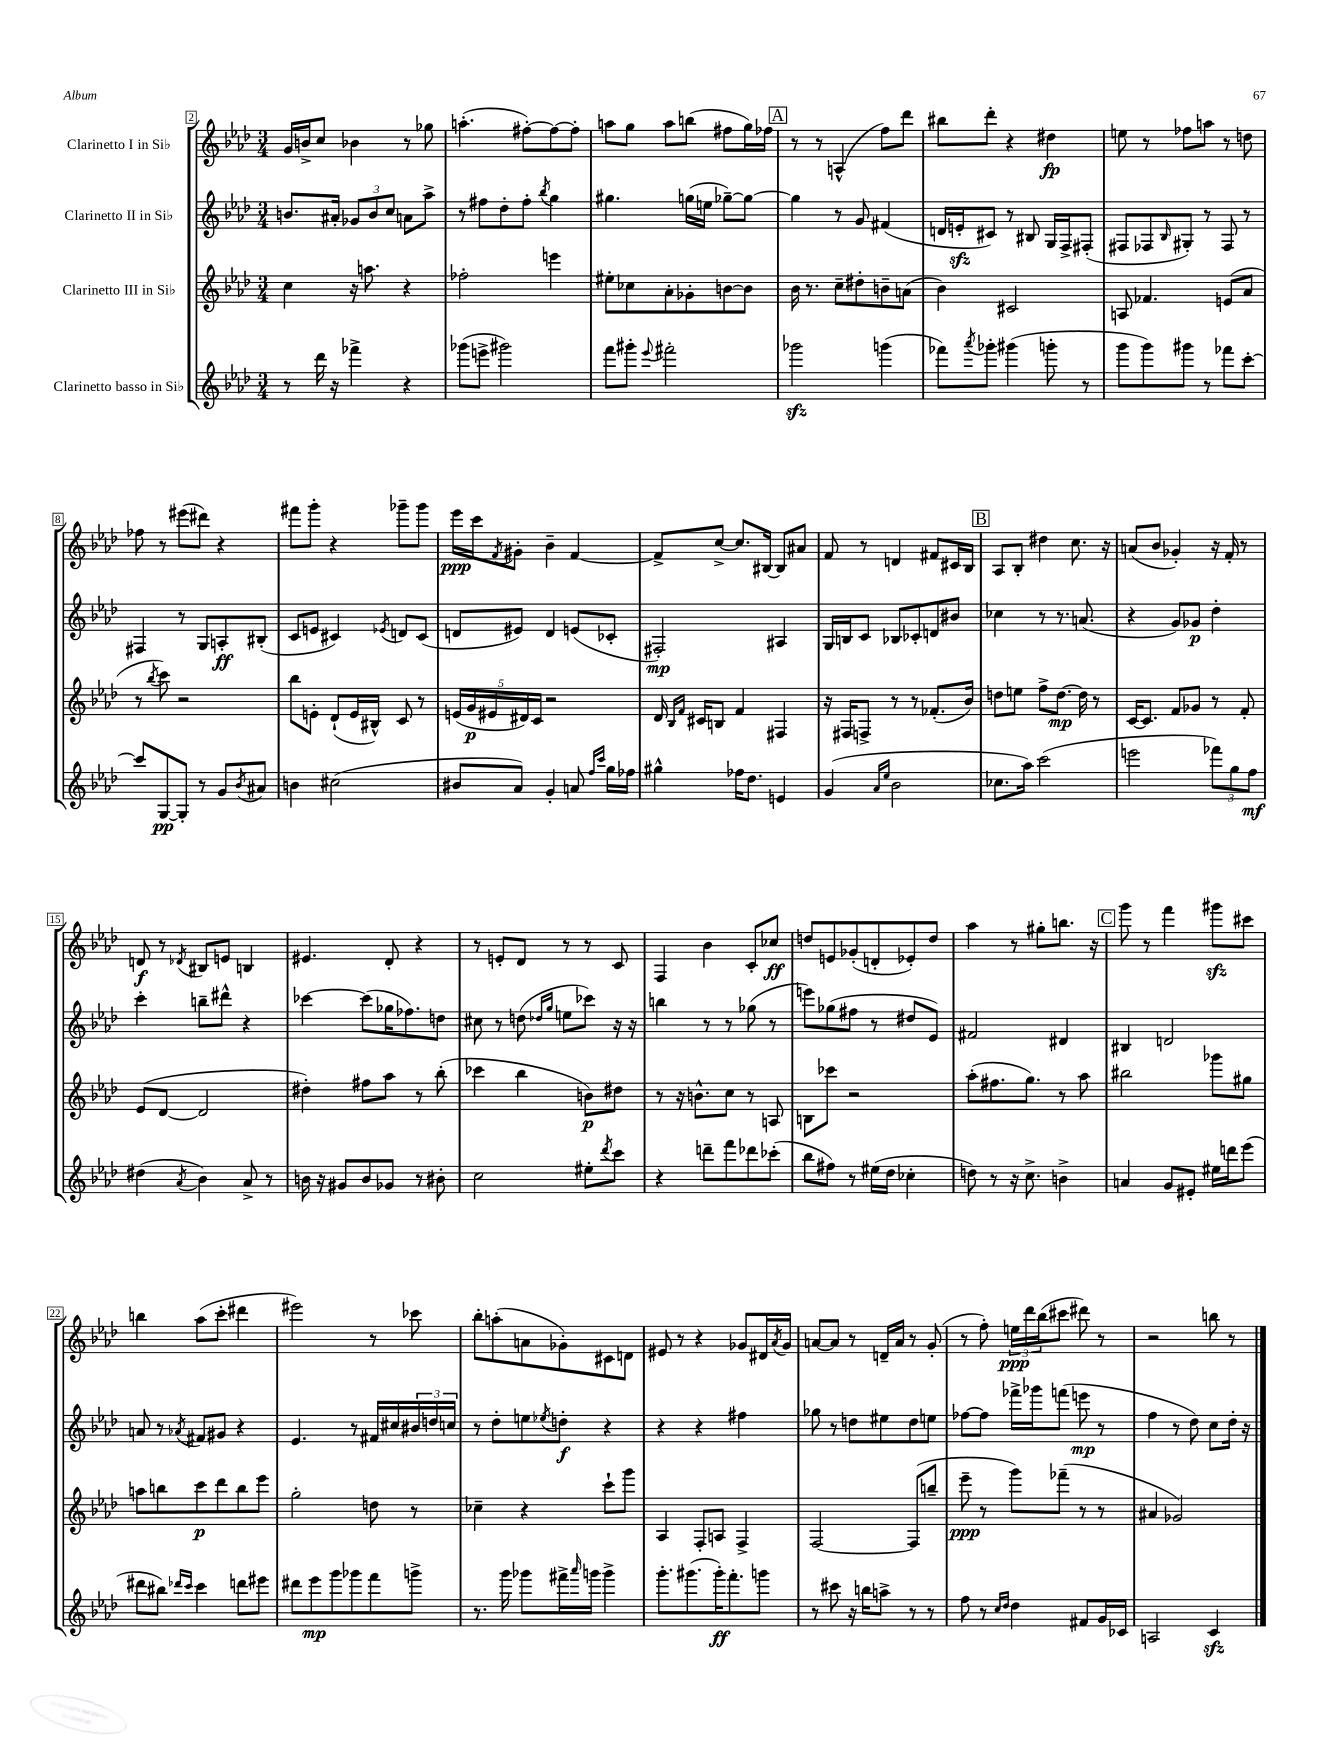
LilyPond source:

<<
\new StaffGroup <<
\new Staff = "s0" \with { instrumentName = "Clarinetto I in Sib" } {
    \clef treble \key aes \major \numericTimeSignature \time 3/4
    g'16 b'16-> c''8 bes'4 r8 ges''8 |
    a''4.-.( fis''8~-.) fis''8~ fis''8-. |
    a''8 g''8 a''8 b''8( fis''8 g''16) fes''16 |
    \mark \markup { \box "A" } r8 r8 a4-^( f''8) des'''8 |
    bis''8 des'''8-. r4 dis''4\fp |
    e''8 r8 fes''8 a''8 r8 d''8 |
    fes''8 r8 eis'''8( dis'''8) r4 |
    fis'''8 g'''8-. r4 ges'''8-- ges'''8 |
    ees'''16\ppp c'''16 \acciaccatura { f'8 } gis'8-. bes'4-- f'4~ |
    f'8-> c''8~-> c''8. bis16~ bis8 ais'8 |
    f'8 r8 d'4 fis'8 cis'16 bes16 |
    \mark \markup { \box "B" } aes8 bes8-. dis''4 c''8. r16 |
    a'8( bes'8 ges'4-.) r16 f'16-. r8 |
    d'8\f r8 \acciaccatura { des'8 } bis8 e'8 b4 |
    eis'4. des'8-. r4 |
    r8 e'8-. des'8 r8 r8 c'8 |
    f4 bes'4 c'8-. ces''8\ff |
    d''8 e'8 ges'8-.( d'8-. ees'8-.) d''8 |
    aes''4 r8 gis''8-. b''8. r16 |
    \mark \markup { \box "C" } g'''8 r8 f'''4 gis'''8\sfz cis'''8 |
    b''4 aes''8( c'''8-. dis'''4 |
    eis'''2) r8 ces'''8 |
    bes''8-. a''8-.( a'8 ges'8-.) cis'8 d'8 |
    eis'8 r8 r4 ges'8 dis'16 \acciaccatura { aes'8 } ges'16 |
    a'8~ a'8 r8 d'16-- a'16 r8 g'8-.( |
    r8 f''8-.) \tuplet 3/2 { e''16\ppp des'''16 bes''16( } cis'''8 dis'''8) r8 |
    r2 b''8 r8 \bar "|." |
}
\new Staff = "s1" \with { instrumentName = "Clarinetto II in Sib" } {
    \clef treble \key aes \major \numericTimeSignature \time 3/4
    b'8. ais'16-. \tuplet 3/2 { ges'8 b'8 c''8 } a'8 aes''8-> |
    r8 fis''8 des''8-. fis''8-. \acciaccatura { bes''8 } g''4 |
    gis''4. g''16( e''16 ges''8~--) ges''8~ |
    \mark \markup { \box "A" } ges''4 r8 g'8 fis'4( |
    d'16 e'16-.\sfz cis'8) r8 bis8 g16 f16-> fis8-.( |
    fis8 fes8 \grace { bes16 } gis8-.) r8 fes8 r8 |
    fis4 r8 g8 a8-.\ff bis8-.( |
    c'8 e'8 cis'4) \acciaccatura { ees'8 } d'8 cis'8( |
    d'8 eis'8) d'4 e'8( ces'8-. |
    fis2-.\mp) ais4 |
    g16 b16 c'8 bes8 ces'8-. d'8 bis'8 |
    \mark \markup { \box "B" } ces''4 r8 r8. a'8.( |
    r4 g'8) ges'8\p des''4-. |
    c'''4-. b''8-- dis'''8-^ r4 |
    ces'''4~ ces'''8( ges''16 fes''8.) d''8 |
    cis''8 r8 d''8( \grace { des''16 g''16 } e''8 ces'''8) r16 r16 |
    b''4 r8 r8 ges''8( r8 |
    e'''8) ges''8( fis''8 r8 dis''8 ees'8) |
    fis'2 dis'4 |
    \mark \markup { \box "C" } bis4 d'2 |
    a'8 r8 \acciaccatura { aes'8 } fis'8 gis'8 r4 |
    ees'4. r8 fis'16 cis''16 \tuplet 3/2 { bis'16 d''16 c''16 } |
    r8 des''8-. e''8 \acciaccatura { ees''8 } d''8-.\f r4 |
    r4 r4 fis''4 |
    ges''8 r8 d''8 eis''8 d''8 e''8 |
    fes''8~ fes''8 fes'''16-> ges'''16 f'''8( e'''8\mp r8 |
    f''4 r8 des''8) c''8 des''16-. r16 \bar "|." |
}
\new Staff = "s2" \with { instrumentName = "Clarinetto III in Sib" } {
    \clef treble \key aes \major \numericTimeSignature \time 3/4
    c''4 r16 a''8. r4 |
    fes''2-. e'''4 |
    eis''8-. ces''8 aes'8-. ges'8-. b'8~ b'8 |
    \mark \markup { \box "A" } bes'16 r8. c''8-- dis''8-. b'8-- a'8( |
    bes'4) cis'2 |
    a8 fes'4. e'8( aes'8 |
    r8 \acciaccatura { bes''8 } c'''8) r2 |
    bes''8 e'8-. des'8-!( e'16 bis16-^) c'8 r8 |
    \tuplet 5/4 { e'16( g'16\p eis'16 dis'16) c'16 } r2 |
    des'16 \grace { bes16 f'16 } cis'16 b8 f'4 fis4 |
    r16 fis16 f8-> r8 r8 fes'8.-.( bes'16) |
    \mark \markup { \box "B" } d''8 e''8 f''8-> d''8.~\mp d''16 r8 |
    c'16~ c'8. f'8 ges'8 r8 f'8-. |
    ees'8( des'8~ des'2 |
    dis''4-.) fis''8 aes''8 r8 bes''8-.( |
    ces'''4 bes''4 b'8\p) dis''8 |
    r8 r16 b'8.-^ c''8 r8 a8 |
    b8 ces'''8 r2 |
    aes''8-.( fis''8. g''8.) r8 aes''8 |
    \mark \markup { \box "C" } bis''2 ges'''8 gis''8 |
    a''8 b''8 c'''8\p des'''8 b''8 ees'''8 |
    g''2-. d''8 r8 |
    ces''4-- r4 c'''8-! g'''8 |
    aes4 f8-. a8 f4-> |
    f2~ f8( b''8-- |
    ees'''8--\ppp r8 g'''8) fes'''8--( r8 r8 |
    ais'4 ges'2) \bar "|." |
}
\new Staff = "s3" \with { instrumentName = "Clarinetto basso in Sib" } {
    \clef treble \key aes \major \numericTimeSignature \time 3/4
    r8 des'''16 r16 fes'''4-> r4 |
    ges'''8( e'''8-> gis'''2) |
    f'''8 gis'''8-. \appoggiatura { ees'''8 } fis'''2-. |
    \mark \markup { \box "A" } ges'''2\sfz g'''4( |
    fes'''8) \acciaccatura { aes'''8 } ges'''8-. gis'''4( g'''8-. r8 |
    g'''8 g'''8) gis'''8 r8 fes'''8 c'''8~-. |
    c'''8 g8~\pp g8-. r8 g'8 \acciaccatura { bes'8 } ais'8 |
    b'4 cis''2( |
    bis'8 aes'8) g'4-. a'8 \grace { f''16 c'''16 } g''16 fes''16 |
    gis''4-^ fes''16 des''8. e'4 |
    g'4( \grace { aes'16 ees''16 } bes'2 |
    \mark \markup { \box "B" } ces''8. aes''16) c'''2( |
    e'''2 \tuplet 3/2 { fes'''8) g''8 f''8\mf } |
    dis''4( \acciaccatura { aes'8 } bes'4) aes'8-> r8 |
    b'16 r16 gis'8 b'8 ges'8 r8 bis'8-. |
    c''2 eis''8-. \acciaccatura { des'''8 } c'''8 |
    r4 d'''8-- f'''8 des'''8 ces'''8-.( |
    bes''8 fis''8) r8 eis''16( des''16 ces''4-. |
    d''8) r8 r16 c''8.-> b'4-> |
    \mark \markup { \box "C" } a'4 g'8 eis'8-. eis''16 d'''16 ees'''8( |
    dis'''8 bis''8) \grace { des'''16 c'''16 } c'''4 d'''8 eis'''8 |
    dis'''8 ees'''8\mp g'''8 ges'''8 f'''8 g'''8-> |
    r8. g'''16 ges'''8 fis'''16-> \grace { aes'''16 } g'''16 g'''4-> |
    g'''8.-. gis'''8.( gis'''16-.\ff) f'''8.-. g'''8 |
    r8 cis'''8 r16 b''16 a''8-> r8 r8 |
    f''8 r8 \grace { c''16 des''16 } des''4 fis'8 g'16 ces'16 |
    a2 c'4\sfz \bar "|." |
}
>>
>>
\layout { \context { \Score currentBarNumber = #2 \override BarNumber.stencil = #(make-stencil-boxer 0.1 0.3 ly:text-interface::print) } }
